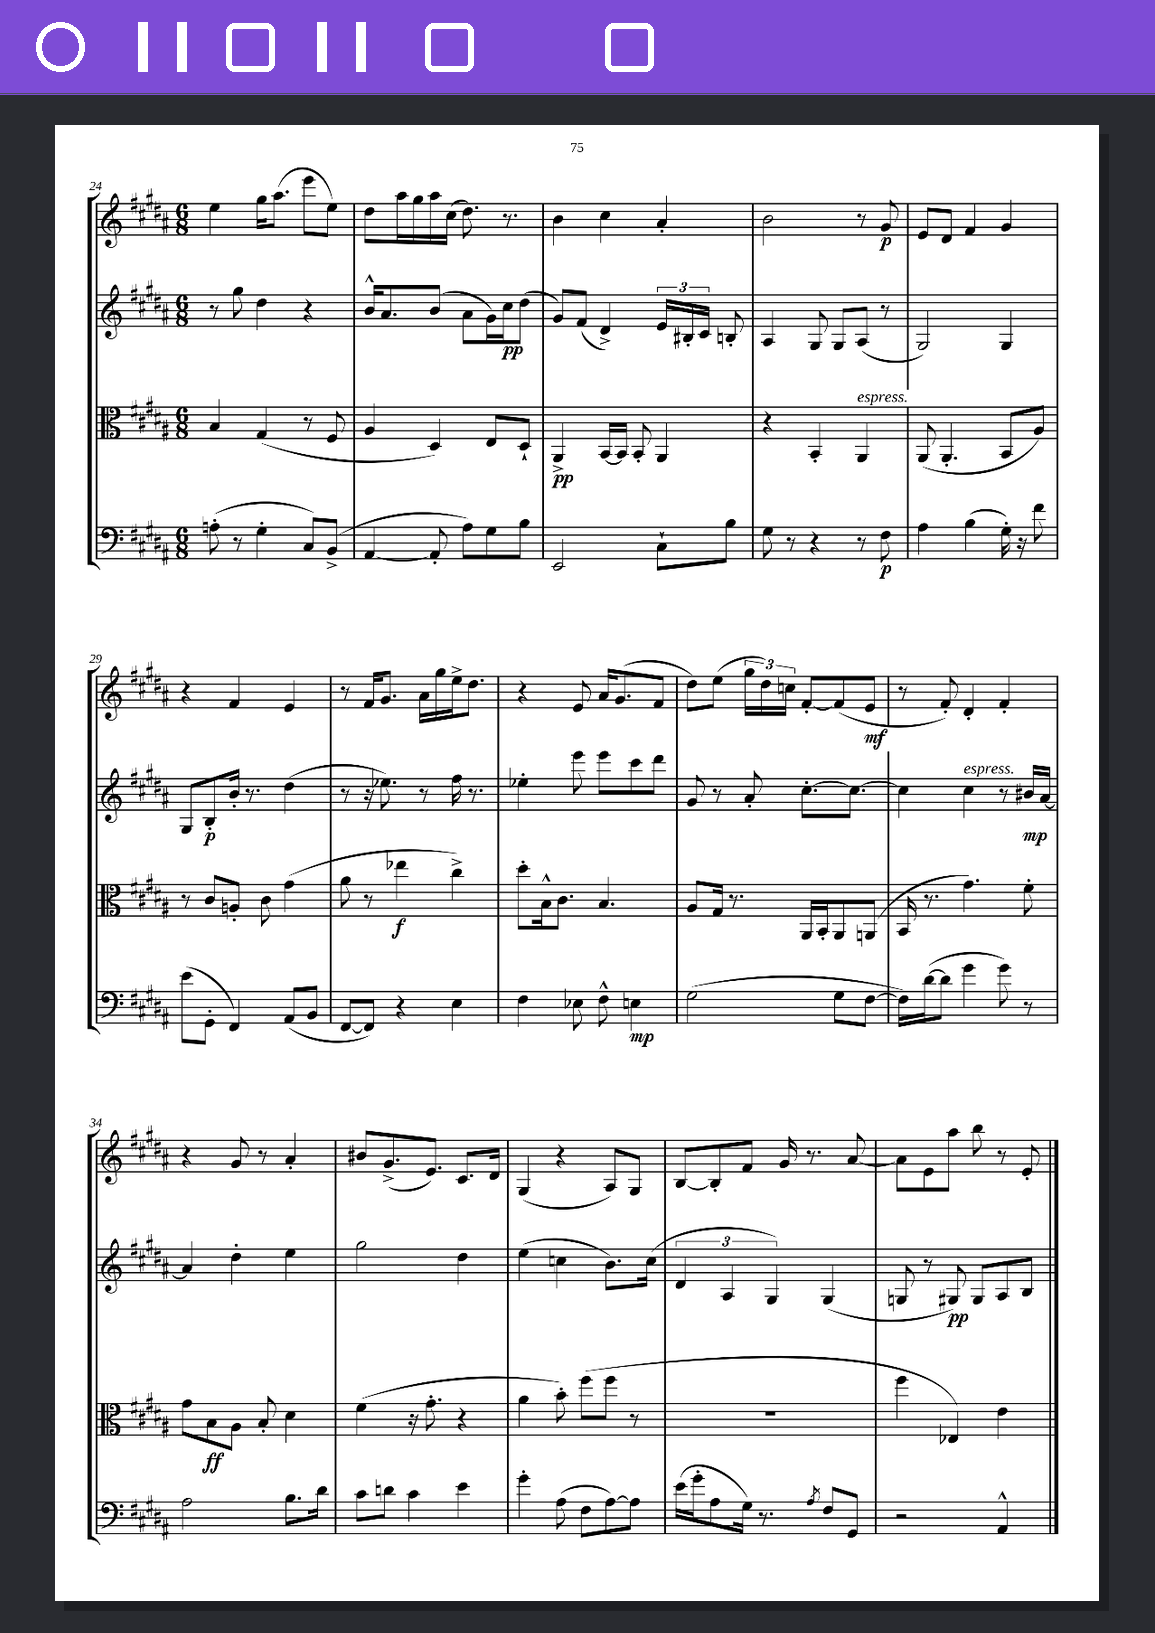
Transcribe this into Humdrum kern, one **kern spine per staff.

**kern	**dynam	**kern	**dynam	**kern	**dynam	**kern	**dynam
*part4	*part4	*part3	*part3	*part2	*part2	*part1	*part1
*staff4	*staff4	*staff3	*staff3	*staff2	*staff2	*staff1	*staff1
*clefF4	*	*clefC3	*	*clefG2	*	*clefG2	*
*k[f#c#g#d#a#]	*	*k[f#c#g#d#a#]	*	*k[f#c#g#d#a#]	*	*k[f#c#g#d#a#]	*
*M6/8	*	*M6/8	*	*M6/8	*	*M6/8	*
=24	=24	=24	=24	=24	=24	=24	=24
(8An'\	.	4B/	.	8r	.	4ee\	.
8r	.	.	.	8gg#\	.	.	.
4G#'\	.	(4G#/	.	4dd#\	.	16gg#\KL	.
.	.	.	.	.	.	(8.aa#\J	.
8C#/L)	.	8r	.	4r	.	8eee\L	.
(8BB^/J	.	8F#/	.	.	.	8ee\J)	.
=25	=25	=25	=25	=25	=25	=25	=25
[4AA#/	.	4A#/	.	16b^^/KL	.	8dd#\L	.
.	.	.	.	8.a#/	.	.	.
.	.	.	.	.	.	16aa#\L	.
.	.	.	.	.	.	16gg#\	.
8AA#'/]	.	4D#/)	.	(8b/J	.	16aa#\	.
.	.	.	.	.	.	(16cc#\JJ	.
8A#\L)	.	.	.	8a#\L	.	8.dd#\)	.
8G#\	.	8E/L	.	16g#\L)	.	.	.
.	.	.	.	16cc#\J	pp	8.r	.
8B\J	.	8D#`/J	.	(8dd#\J	.	.	.
=26	=26	=26	=26	=26	=26	=26	=26
2EE/	.	4AA#^/	pp	8g#/L)	.	4b\	.
.	.	.	.	(8f#/J	.	.	.
.	.	[16BB/LL	.	4d#^/)	.	4cc#\	.
.	.	16BB/JJ]	.	.	.	.	.
.	.	8BB'/	.	.	.	.	.
8C#`\L	.	4AA#/	.	24e/LL	.	4a#'/	.
.	.	.	.	24B#X'/	.	.	.
.	.	.	.	24c#/JJ	.	.	.
8B\J	.	.	.	8Bn'/	.	.	.
=27	=27	=27	=27	=27	=27	=27	=27
8G#\	.	4r	.	4A#/	.	2b\	.
8r	.	.	.	.	.	.	.
4r	.	4BB'/	.	8G#/	.	.	.
.	.	.	.	8G#/L	.	.	.
!	!	!LO:TX:a:i:t=espress.	!	!	!	!	!
8r	.	4AA#/	.	(8A#/J	.	8r	.
8F#\	p	.	.	8r	.	8g#/	p
=28	=28	=28	=28	=28	=28	=28	=28
4A#\	.	(8AA#/	.	2G#/)	.	8e/L	.
.	.	4.AA#'/	.	.	.	8d#/J	.
(4B\	.	.	.	.	.	4f#/	.
16G#'\)	.	8BB/L	.	4G#/	.	4g#/	.
16r	.	.	.	.	.	.	.
8f#\	.	8A#/J)	.	.	.	.	.
!!LO:LB:g=z
=29	=29	=29	=29	=29	=29	=29	=29
(8e\L	.	8r	.	8G#/L	.	4r	.
8GG#'\J	.	8c#/L	.	8B'/	p	.	.
4FF#/)	.	8An'/J	.	16b'/Jk	.	4f#/	.
.	.	.	.	8.r	.	.	.
.	.	8c#\	.	.	.	.	.
(8AA#/L	.	(4g#\	.	(4dd#\	.	4e/	.
8BB/J	.	.	.	.	.	.	.
=30	=30	=30	=30	=30	=30	=30	=30
[8FF#/L	.	8a#\	.	8r	.	8r	.
8FF#/J])	.	8r	.	16r	.	16f#/KL	.
.	.	.	.	8.ee-X\)	.	8.g#/J	.
4r	.	4ee-X\	f	.	.	.	.
.	.	.	.	8r	.	16a#\LL	.
.	.	.	.	.	.	16gg#\	.
4E\	.	4cc#^\)	.	16ff#\	.	16ee^\J	.
.	.	.	.	8.r	.	8.dd#\J	.
=31	=31	=31	=31	=31	=31	=31	=31
4F#\	.	8dd#'\L	.	4ee-X'\	.	4r	.
.	.	16B^^\k	.	.	.	.	.
.	.	8.c#\J	.	.	.	.	.
8E-X\	.	.	.	8eee\	.	8e/	.
8F#^^\	.	4.B/	.	8eee\L	.	16a#/KL	.
.	.	.	.	.	.	(8.g#/	.
4En\	mp	.	.	8ccc#\	.	.	.
.	.	.	.	8ddd#\J	.	8f#/J	.
=32	=32	=32	=32	=32	=32	=32	=32
(2G#\	.	8A#/L	.	8g#/	.	8dd#\L)	.
.	.	16G#/Jk	.	8r	.	(8ee\J	.
.	.	8.r	.	.	.	.	.
.	.	.	.	8a#'/	.	24gg#\LL	.
.	.	.	.	.	.	24dd#\)	.
.	.	.	.	.	.	24ccn\JJ	.
.	.	16AA#/LL	.	[8.cc#'\L	.	[8f#'/L	.
.	.	16BB'/J	.	.	.	.	.
8G#\L	.	8AA#/	.	.	.	(8f#/]	.
.	.	.	.	8.cc#\J_	.	.	.
[8F#\J	.	(8AAn/J	.	.	.	8e/J	mf
=33	=33	=33	=33	=33	=33	=33	=33
16F#\LL])	.	16BB/	.	4cc#\]	.	8r	.
([16d#\J	.	8.r	.	.	.	.	.
8d#\J]	.	.	.	.	.	8f#'/)	.
!	!	!	!	!LO:TX:a:i:t=espress.	!	!	!
4g#\	.	4.g#\)	.	4cc#\	.	4d#'/	.
8g#\)	.	.	.	8r	.	4f#'/	.
8r	.	8f#'\	.	16b#X/LL	mp	.	.
.	.	.	.	[16a#/JJ	.	.	.
!!LO:LB:g=z
=34	=34	=34	=34	=34	=34	=34	=34
2A#\	.	8g#\L	.	4a#/]	.	4r	.
.	.	8B\	ff	.	.	.	.
.	.	8A#\J	.	4dd#'\	.	8g#/	.
.	.	8B'/	.	.	.	8r	.
8.B\L	.	4d#\	.	4ee\	.	4a#'/	.
16d#\Jk	.	.	.	.	.	.	.
=35	=35	=35	=35	=35	=35	=35	=35
8c#\L	.	(4f#\	.	2gg#\	.	8b#X/L	.
8dn\J	.	.	.	.	.	(8.g#^/	.
4c#\	.	16r	.	.	.	.	.
.	.	8.g#'\	.	.	.	8.e/J)	.
4e\	.	4r	.	4dd#\	.	8.c#/L	.
.	.	.	.	.	.	16d#/Jk	.
=36	=36	=36	=36	=36	=36	=36	=36
4g#'\	.	4a#\	.	(4ee\	.	(4G#/	.
(8A#\	.	8b'\)	.	4ccn\	.	4r	.
8F#\L	.	(8ff#\L	.	.	.	.	.
[8A#\)	.	8ff#\J	.	8.b\L)	.	8A#/L)	.
8A#\J]	.	8r	.	.	.	8G#/J	.
.	.	.	.	(16cc\Jk	.	.	.
=37	=37	=37	=37	=37	=37	=37	=37
(16e\LL	.	2.r	.	6d#/	.	[8B/L	.
16g#'\J	.	.	.	.	.	.	.
8A#\	.	.	.	.	.	8B'/]	.
.	.	.	.	6A#/	.	.	.
16G#\Jk)	.	.	.	.	.	8f#/J	.
8.r	.	.	.	.	.	.	.
.	.	.	.	6G#/)	.	.	.
.	.	.	.	.	.	16g#/	.
.	.	.	.	.	.	8.r	.
8qA#/	.	.	.	.	.	.	.
8F#/L	.	.	.	(4G#/	.	.	.
8GG#/J	.	.	.	.	.	[8a#/	.
=38	=38	=38	=38	=38	=38	=38	=38
2r	.	4ff#\	.	8Gn/	.	8a#\L]	.
.	.	.	.	8r	.	8e\	.
.	.	4E-X/)	.	8G#X/)	pp	8aa#\J	.
.	.	.	.	8G#/L	.	8bb\	.
4AA#^^/	.	4e\	.	8A#/	.	8r	.
.	.	.	.	8B/J	.	8e'/	.
==	==	==	==	==	==	==	==
*-	*-	*-	*-	*-	*-	*-	*-
